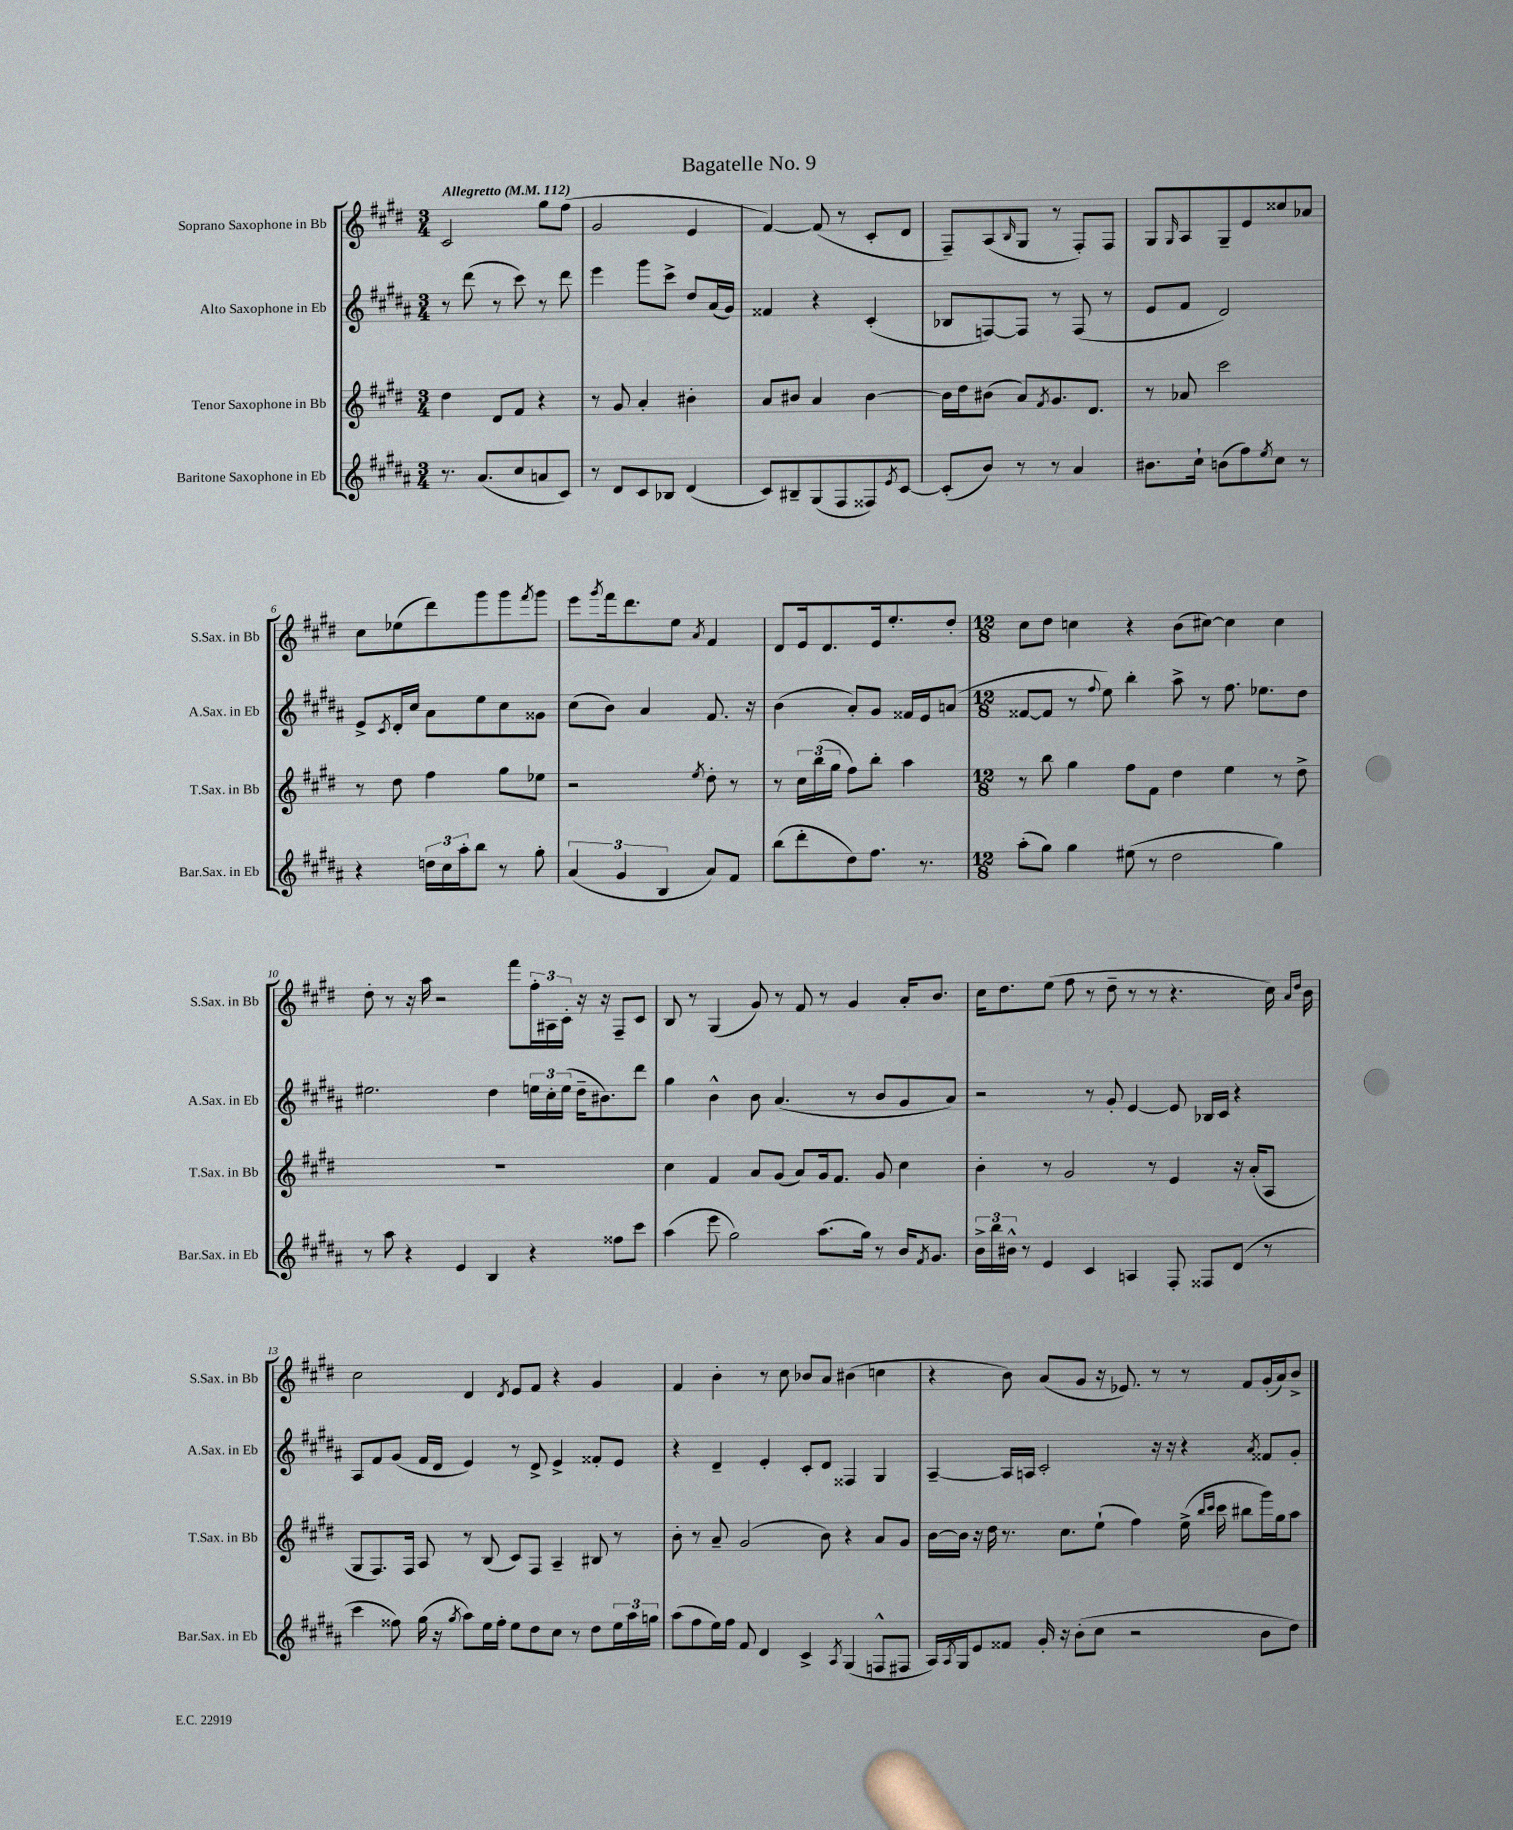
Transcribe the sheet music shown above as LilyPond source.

\header { title = "Bagatelle No. 9" }
<<
\new StaffGroup <<
\new Staff = "s0" \with { instrumentName = "Soprano Saxophone in Bb" shortInstrumentName = "S.Sax. in Bb" } {
    \clef treble \key e \major \numericTimeSignature \time 3/4 \tempo "Allegretto" 4 = 112
    cis'2 gis''8 fis''8( |
    gis'2 e'4 |
    fis'4~) fis'8( r8 cis'8-. dis'8 |
    fis8--) a8( \grace { b16 } gis8 r8 fis8-.) fis8 |
    gis8 \grace { gis16 } a8 gis8-- e'8 cisis''8 aes'8 |
    cis''8 ees''8( dis'''8) gis'''8 gis'''8 \acciaccatura { fis'''8 } gis'''8 |
    e'''8 \acciaccatura { gis'''8 } fis'''16 dis'''8. e''8 \acciaccatura { a'8 } fis'4 |
    dis'8 e'16 dis'8. e'16 e''8.-. dis''8-. |
    \numericTimeSignature \time 12/8 cis''8 dis''8 c''4 r4 b'8( cis''8~) cis''4 cis''4 |
    dis''8-. r8 r16 a''16 r2 fis'''8 \tuplet 3/2 { fis''16-. ais16 cis'16-. } r16 r16 fis8-- cis'8 |
    b8 r8 gis4( gis'8) r8 fis'8 r8 gis'4 a'16-. b'8. |
    cis''16 dis''8. e''8( fis''8 r8 dis''8-- r8 r8 r4. cis''16) \grace { a'16 dis''16 } b'16 |
    cis''2 dis'4 \acciaccatura { dis'8 } e'8 fis'8 r4 gis'4 |
    fis'4 b'4-. r8 cis''8 bes'8 a'8 bis'4( c''4 |
    r4 b'8) a'8( gis'8 r16 ees'8.) r8 r8 fis'8 gis'16-.( a'16) b'8-> \bar "|." |
}
\new Staff = "s1" \with { instrumentName = "Alto Saxophone in Eb" shortInstrumentName = "A.Sax. in Eb" } {
    \clef treble \key b \major \numericTimeSignature \time 3/4
    r8 dis'''8( r8 cis'''8) r8 dis'''8 |
    e'''4 gis'''8 cis'''8-> dis''8 ais'16( gis'16) |
    fisis'4 r4 cis'4-.( |
    bes8 f8~) f8 r8 f8( r8 |
    e'8 fis'8 dis'2) |
    e'8-> \acciaccatura { cis'8 } dis'16-. cis''16 ais'8 e''8 cis''8 gisis'8 |
    cis''8( b'8) ais'4 fis'8. r16 |
    b'4( ais'8-.) gis'8 fisis'16 e'16 a'8( |
    \numericTimeSignature \time 12/8 fisis'8~ fisis'8 r8 \appoggiatura { fis''8 } e''8) b''4-. ais''8-> r8 fis''8. ees''8. dis''8 |
    eis''2. dis''4 \tuplet 3/2 { e''16 cis''16-. e''16( } dis''16-- bis'8.) dis'''8 |
    gis''4 b'4-^ b'8 ais'4.( r8 b'8 gis'8 ais'8) |
    r2 r8 gis'8-. e'4~ e'8 bes16 cis'16 r4 |
    ais8 fis'8 gis'8( fis'16 dis'16 e'4) r8 dis'8-> e'4-> fisis'8-. e'8 |
    r4 dis'4-- e'4-. cis'8-. dis'8 fisis4 gis4 |
    ais4~-- ais16 a16 cis'2-. r16 r16 r4 \acciaccatura { ais'8 } fisis'8 gis'8-. \bar "|." |
}
\new Staff = "s2" \with { instrumentName = "Tenor Saxophone in Bb" shortInstrumentName = "T.Sax. in Bb" } {
    \clef treble \key e \major \numericTimeSignature \time 3/4
    dis''4 dis'8 fis'8 r4 |
    r8 gis'8 a'4-. bis'4-. |
    a'8 bis'8 a'4 bis'4~ |
    bis'16 dis''16 bis'8( a'8) \acciaccatura { fis'8 } gis'8. dis'8. |
    r8 aes'8 cis'''2 |
    r8 dis''8 fis''4 gis''8 ees''8 |
    r2 \acciaccatura { e''8 } dis''8-. r8 |
    r8 \tuplet 3/2 { cis''16 b''16( gis''16 } fis''8) b''8-. a''4 |
    \numericTimeSignature \time 12/8 r8 b''8 gis''4 fis''8 fis'8 dis''4 e''4 r8 dis''8-> |
    R1. |
    cis''4 fis'4 a'8 gis'8( a'8) gis'16 fis'8. gis'8 cis''4 |
    b'4-. r8 gis'2 r8 e'4 r16 a'16-.( a8 |
    gis8 fis8.) fis16 a8 r8 b8( cis'8) fis8 a4-- bis8 r8 |
    b'8-. r8 a'8-- gis'2( b'8) r4 a'8 gis'8 |
    b'16~ b'16 r16 dis''16 r8. cis''8. e''8-!( fis''4) e''16->( \grace { b''16 cis'''16 } cis'''16 bis''8 gis'''16) gis''16 a''8 \bar "|." |
}
\new Staff = "s3" \with { instrumentName = "Baritone Saxophone in Eb" shortInstrumentName = "Bar.Sax. in Eb" } {
    \clef treble \key b \major \numericTimeSignature \time 3/4
    r8. ais'8.( cis''8 a'8 cis'8) |
    r8 dis'8 cis'8 bes8 dis'4( |
    cis'8) bis8-- gis8( fis8 fisis8) \acciaccatura { e'8 } cis'8~ |
    cis'8-.( b'8) r8 r8 ais'4 |
    bis'8. cis''16-! b'8( fis''8) \acciaccatura { e''8 } cis''8 r8 |
    r4 \tuplet 3/2 { d''16 cis''16 ais''16-. } b''8 r8 gis''8-. |
    \tuplet 3/2 { ais'4( gis'4 b4 } ais'8) fis'8 |
    b''8( dis'''8-. dis''8) fis''8. r8. |
    \numericTimeSignature \time 12/8 ais''8-.( gis''8) gis''4 eis''8( r8 dis''2 gis''4) |
    r8 ais''8 r4 e'4 b4 r4 fisis''8 cis'''8 |
    ais''4( e'''8 gis''2) ais''8.( gis''16) r8 b'16 \acciaccatura { fis'8 } gis'8. |
    \tuplet 3/2 { b'16-> b''16 bis'16-^ } r8 e'4 cis'4 a4 fis8-. fisis8 dis'8( r8 |
    cis'''4 fisis''8) gis''16( r16 \acciaccatura { gis''8 } ais''8) e''16 fisis''16-. e''8 dis''8 cis''8 r8 dis''8 \tuplet 3/2 { e''16 ais''16 g''16 } |
    ais''8( fis''8 e''16) fis''16 fis'8 dis'4 cis'4-> \acciaccatura { ais8 } gis4( f8-^ fis8 |
    ais16) \acciaccatura { ais8 } gis16 e'8 fisis'8 gis'16-. r16 b'8-.( cis''8 r2 b'8 dis''8) \bar "|." |
}
>>
>>
